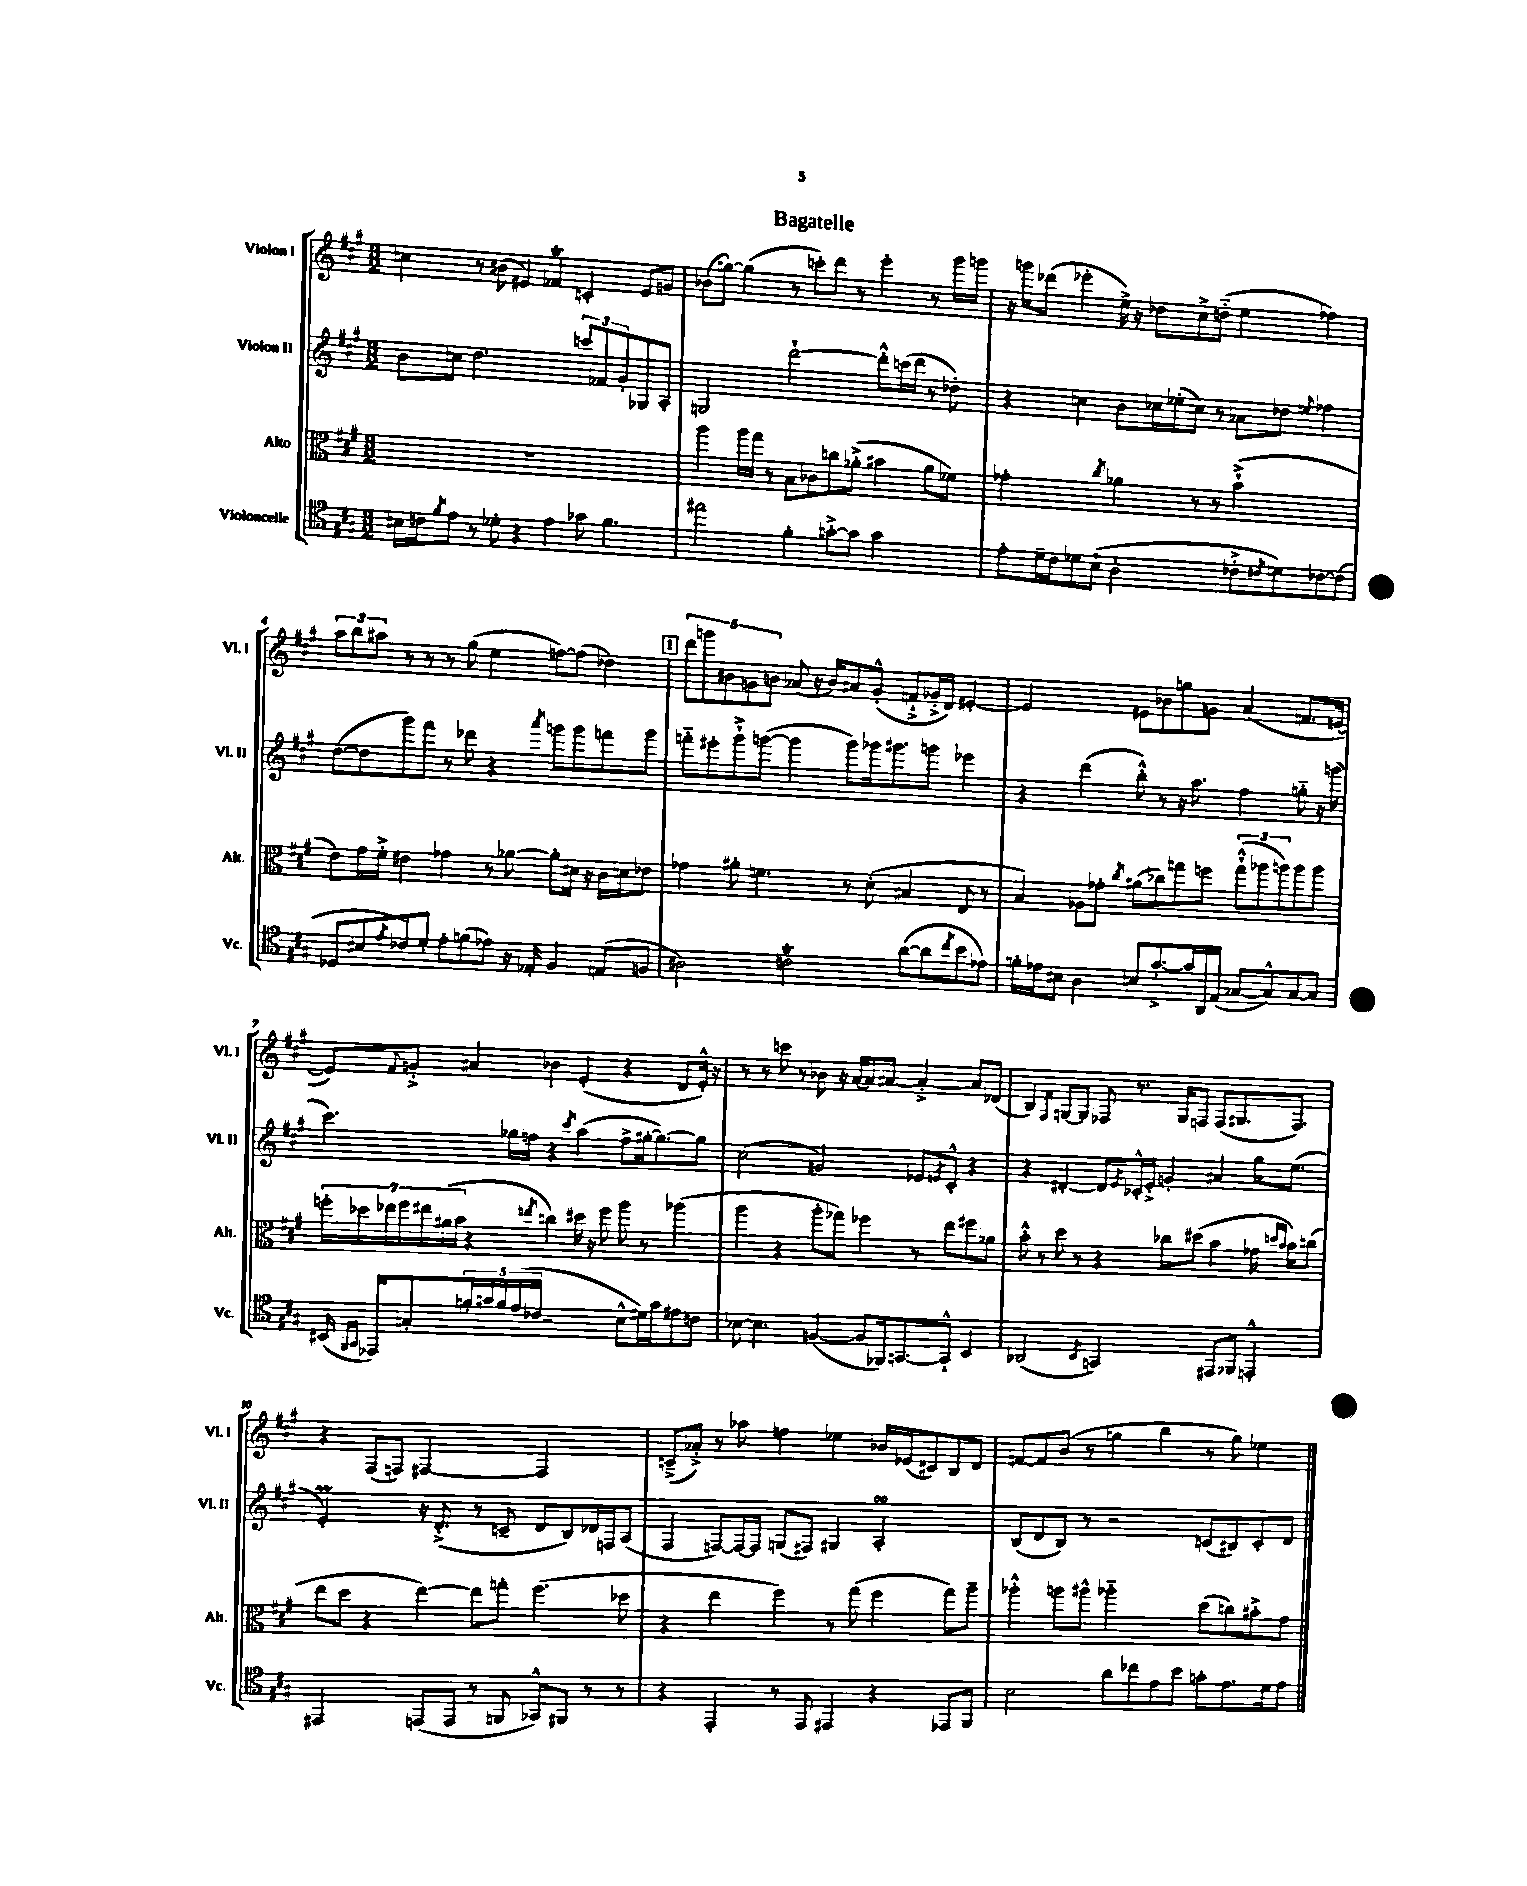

**kern	**kern	**kern	**kern
*staff4	*staff3	*staff2	*staff1
*clefC4	*clefC3	*clefG2	*clefG2
*k[f#c#g#]	*k[f#c#g#]	*k[f#c#g#]	*k[f#c#g#]
*M3/2	*M3/2	*M3/2	*M3/2
16B#	1.r	8b	4cc
16c	.	.	.
8qf#	.	.	.
8e	.	8cc	.
8r	.	2.dd	8r
8d-'	.	.	(8b#
4r	.	.	4e#)
4e	.	.	4f-
8g-	.	12ccc	4c'
.	.	12f-	.
4.f#	.	.	.
.	.	12g#'	.
.	.	8G-	8e#
.	.	8A'	8g
=	=	=	=
2ee#	4aa	2G	(8b-
.	.	.	[8gg)
.	16aa	.	(4gg]
.	16gg#	.	.
.	8r	.	.
4f#'	8B	[2ddd`	8r
.	8c-	.	8ccc')
[8g'^	8cc	.	8ddd
8g]	(8a-'^	.	8r
2g	4b#	8ddd'^^]	4eee'
.	.	(16ccc	.
.	.	16ddd	.
.	8a-	8r	8r
.	8f-)	8dd-')	16ggg#
.	.	.	16ggg
=	=	=	=
8e'	2g-'	4r	16r
.	.	.	16ggg
16d~	.	.	(8ddd-
16c#	.	.	.
8d-	.	4cc	4eee-'
(8B`	.	.	.
.	8qcc#	.	.
2A'	4a-	8b	16ee^)
.	.	.	16r
.	.	16cc-	8dd-
.	.	(16ee-'	.
.	8r	8cc)	8cc#^
.	8r	8r	(8dd'~
8c-'^	(2b`^	8a-	4ee
8qc#	.	.	.
8d)	.	8dd-	.
.	.	8qqee	.
[8c-	.	4ff-	4ff-)
(8c-]	.	.	.
=	=	=	=
8D-	8e)	([8dd	12aa
.	.	.	12bb
8B#	16g#	8dd]	.
.	.	.	12aa#
.	16f#'^	.	.
8qe	.	.	.
8c-)	4e#	8ggg#)	8r
8d'	.	8fff#	8r
8e'	4g-	8r	8r
(8f	.	8ddd-	(8gg#
8e-)	8r	4r	4ee
16r	[8a-	.	.
16E-'	.	.	.
.	.	8qaaa	.
4F#	8a-']	8ggg	[8ff)
.	16d#	8ggg	(8ff]
.	16r	.	.
(8E	16c#	8fff	4dd-)
.	16d	.	.
8F	8e-	8ggg	.
=	=	=	=
2A#)	4g-	8fff'~	10ddd
.	.	.	10ggg
.	.	8eee#'	.
.	.	.	10b#
.	8a#'	8ggg#`^	.
.	.	.	10g
.	4.f	([8ggg	.
.	.	.	10b
2c	.	4ggg]	(8a-
.	.	.	16r
.	.	.	16b)
.	8r	8ggg)	8a#
.	(8d'	16ggg-	(8g'^^
.	.	8.ggg#	.
([8a	4B#	.	8f`^
8a]	.	8ggg	16g-'^
.	.	.	16d)
8qcc#	.	.	.
8b	8E	4eee-	[4e#'
8e-)	8r	.	.
=	=	=	=
16f'	4B)	4r	2e#]
16e-	.	.	.
8B#	.	.	.
4A	8A-	(4ddd	.
.	8g-'	.	.
.	8qcc#	.	.
8B	(8a#	8bb'^^)	8e#
[8.g#'^	8cc-)	8r	8b-
.	8gg	16r	8gg
16g#]	.	8.aa	.
16AA	8ff	.	8g
(16E	.	.	.
[8G-	(12gg`^^	4ff#	(4a
.	12aa-	.	.
8G-^^])	.	.	.
.	12aa)	.	.
[8G-	8aa	8gg'~	8.f
8G-]	8aa	16r	.
.	.	(16ggg	[16e
=	=	=	=
(16BB#	28ff'	4.ccc#)	8e])
.	28dd-	.	.
16qqFF#	.	.	.
16qqGG#	.	.	.
16EE-)	.	.	.
.	28ee-	.	.
.	28ff	.	.
.	.	.	8qqf#
8G'	.	.	8g'^
.	28ee#	.	.
.	(28a#	.	.
.	28b	.	.
20f'	4r	.	4a#
20g	.	.	.
20f	.	.	.
.	.	16gg-	.
(20e	.	.	.
.	.	16ff	.
20c-	.	.	.
.	8qee	.	.
2r	4cc)	4r	4b-
.	.	8qccc#	.
.	16dd#	(4aa	(4e'
.	16r	.	.
.	8ff	.	.
8B^^	8aa	8ff^	4r
16d#)	8r	[16gg#'	.
16g	.	8.gg#_)	.
8e#	(4aa-	.	8d
8c	.	8gg#]	16e'^^)
.	.	.	16r
=	=	=	=
[8B-	4aa	(2cc#	8r
4.B-]	.	.	8r
.	4r	.	8ccc
.	.	.	8r
([4F	8aa'	2g)	8b-
.	8gg-)	.	16r
.	.	.	[16a
8F]	4ff-	.	8a]
16FF-)	.	.	[8a#
[8.GG	.	.	.
.	8r	8e-	4a#'^_
.	.	8qe	.
8GG`^^]	8ee	8c#'^^	.
4BB	8ff#	4r	8a#]
.	8a-	.	(8d-
=	=	=	=
(2AA-	8b'^^	4r	4B)
.	8r	.	.
.	.	.	8qF#
.	8dd	[4d#'	[8G
.	8r	.	8G]
8qBB	.	.	.
2GG)	4r	8d#]	8F-
.	.	8qe	.
.	.	16c-'^^	8.r
.	.	16e'^	.
.	8cc-	4g'	.
.	.	.	16G
.	(8dd#	.	8F
8EE#	4b	4a#	(8F
8FF-	.	.	8.G#
4EE'^^	16g-	16gg#	.
.	16qqdd	.	.
.	16qqb	.	.
.	16b)	(8.ee	8.F)
.	(8cc	.	.
=	=	=	=
2EE#	8ee	2e')	4r
.	8dd	.	.
.	4r	.	(8F#
.	.	.	8F)
(8EE	[4ee)	16r	[2F#
.	.	(8.d'^	.
8EE	.	.	.
8r	8ee]	8r	.
8FF	8gg'	8c~	.
8GG-^^)	(4.ff#	8d	2F#]
8FF#	.	8B)	.
8r	.	16d-	.
.	.	16F	.
8r	8dd-	(8A	.
=	=	=	=
4r	4r	4F#	(8c~^
.	.	.	8a-'^)
4EE'	4ee	[8F)	8r
.	.	16F_	8aa-
.	.	16F]	.
8r	4ff#)	(8G	4ff
8EE	.	8F#)	.
4EE#	8r	4G#	4ee-
.	(8gg#	.	.
4r	4ff#	2A'	16b-
.	.	.	(16e-
.	.	.	8c#)
8EE-	8gg#)	.	8B
8FF#	8aa~	.	8d
=	=	=	=
2B	4aa-'^^	(8B	[8f
.	.	8d	8f]
.	8aa	8B)	(8b
.	8aa#^^	8r	8r
8a	2aa-'~	2r	4gg
8cc-	.	.	.
8e	.	.	4bb
8b	.	.	.
8g'	(8dd	(8c	8r
8.e	8cc)	8B#)	8gg)
.	8b#'^	8c'	4ee-
16d	.	.	.
8e	8g#	8d	.
==	==	==	==
*-	*-	*-	*-
